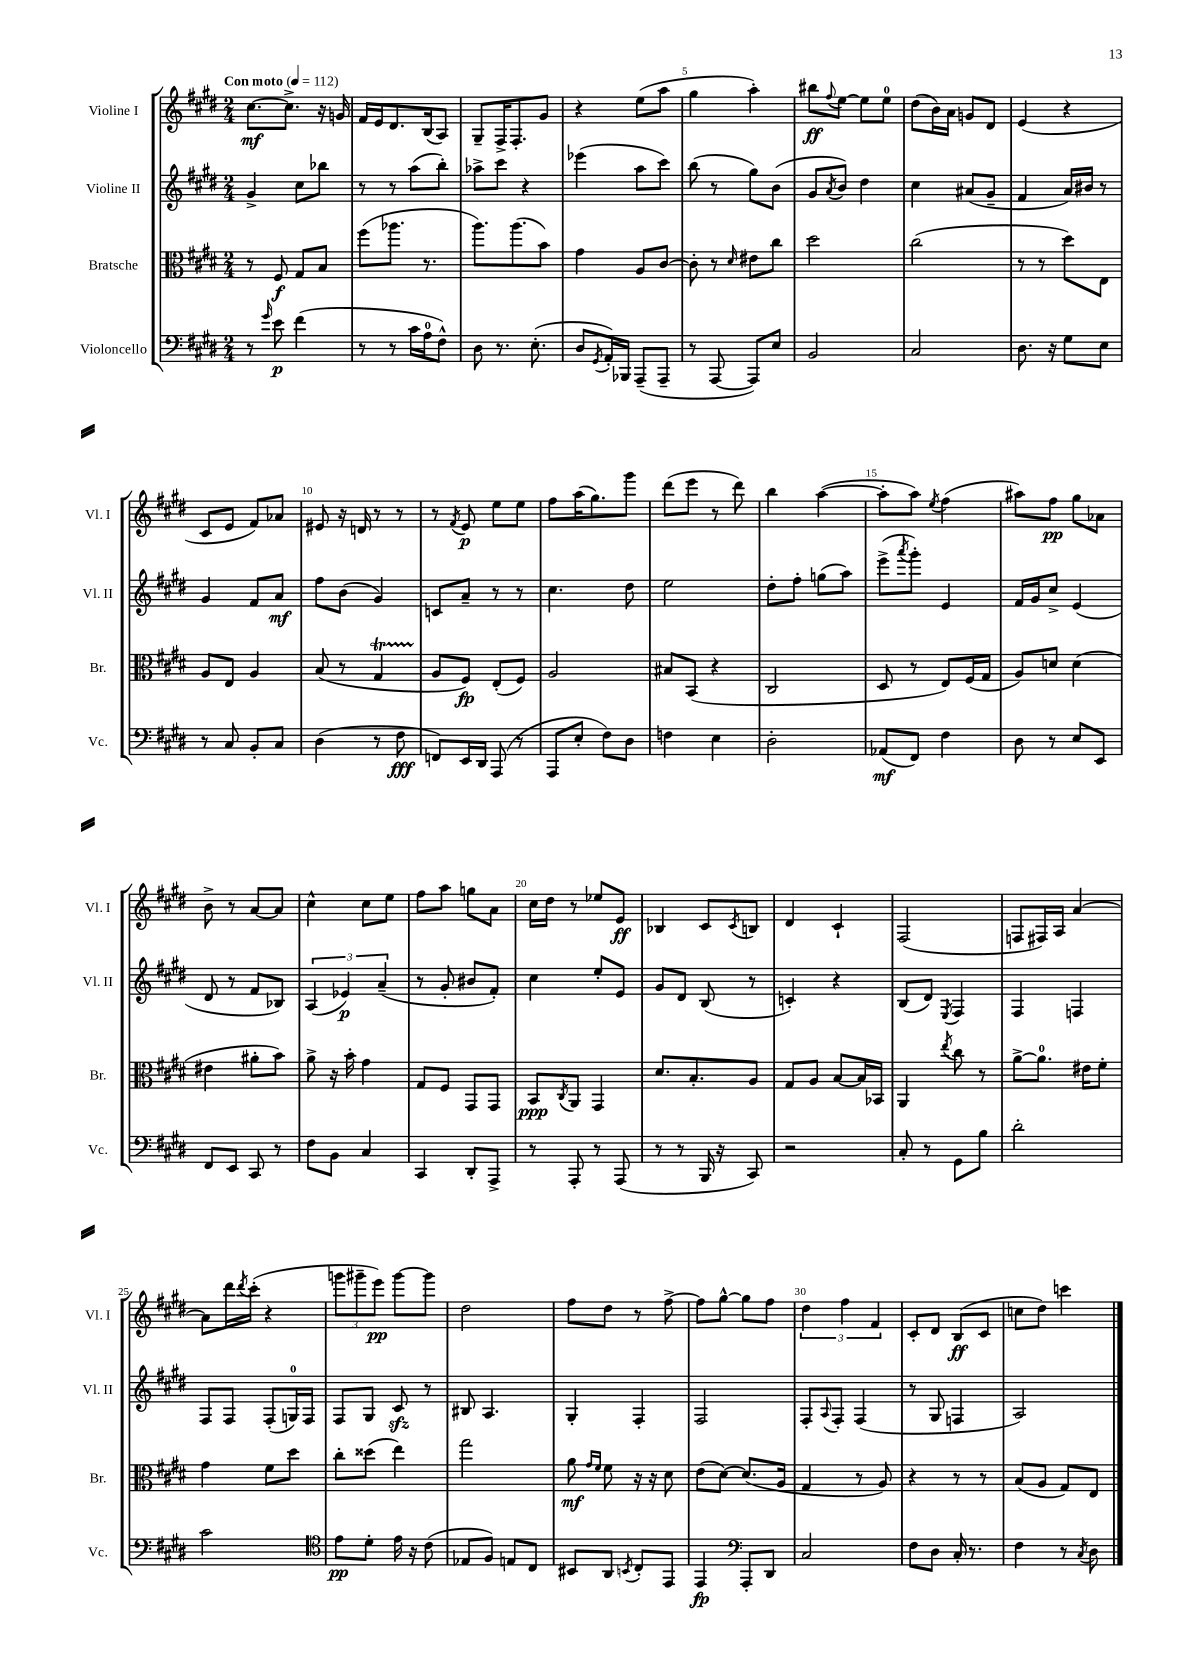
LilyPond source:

<<
\new StaffGroup <<
\new Staff = "s0" \with { instrumentName = "Violine I" shortInstrumentName = "Vl. I" } {
    \clef treble \key e \major \numericTimeSignature \time 2/4 \tempo "Con moto" 4 = 112
    cis''8.~\mf cis''8.-> r16 g'16 |
    fis'16 e'16 dis'8. b16( a8) |
    gis8-- fis16-> fis8.-. gis'8 |
    r4 e''8( a''8 |
    gis''4 a''4-.) |
    bis''8\ff \appoggiatura { fis''8 } e''8~ e''8 e''8-0 |
    dis''8( b'16) a'16 g'8 dis'8 |
    e'4( r4 |
    cis'8 e'8 fis'8) aes'8 |
    eis'8 r16 d'16 r8 r8 |
    r8 \acciaccatura { fis'8 } e'8\p e''8 e''8 |
    fis''8 a''16( gis''8.) gis'''8 |
    dis'''8( e'''8 r8 dis'''8) |
    b''4 a''4~( |
    a''8-. a''8) \acciaccatura { e''8 } fis''4( |
    ais''8) fis''8\pp gis''8 aes'8 |
    b'8-> r8 a'8~ a'8 |
    cis''4-^ cis''8 e''8 |
    fis''8 a''8 g''8 a'8 |
    cis''16 dis''16 r8 ees''8 e'8\ff |
    bes4 cis'8 \acciaccatura { cis'8 } b8 |
    dis'4 cis'4-! |
    fis2( |
    f8 fis16) a16 a'4~ |
    a'8 dis'''16 \acciaccatura { dis'''8 } cis'''16-.( r4 |
    \tuplet 3/2 { g'''8 gis'''8-- e'''8\pp) } gis'''8~ gis'''8 |
    dis''2 |
    fis''8 dis''8 r8 fis''8~-> |
    fis''8 gis''8~-^ gis''8 fis''8 |
    \tuplet 3/2 { dis''4 fis''4 fis'4 } |
    cis'8-. dis'8 b8\ff( cis'8 |
    c''8 dis''8) c'''4 \bar "|." |
}
\new Staff = "s1" \with { instrumentName = "Violine II" shortInstrumentName = "Vl. II" } {
    \clef treble \key e \major \numericTimeSignature \time 2/4
    gis'4-> cis''8 bes''8 |
    r8 r8 a''8( b''8-.) |
    aes''8-> cis'''8 r4 |
    ees'''4( a''8 cis'''8) |
    b''8( r8 gis''8) b'8( |
    gis'8 \acciaccatura { a'8 } b'8) dis''4 |
    cis''4 ais'8( gis'8-- |
    fis'4 a'16) bis'16 r8 |
    gis'4 fis'8 a'8\mf |
    fis''8 b'8( gis'4) |
    c'8 a'8-- r8 r8 |
    cis''4. dis''8 |
    e''2 |
    dis''8-. fis''8-. g''8( a''8) |
    e'''8->( \acciaccatura { a'''8 } gis'''8-.) e'4 |
    fis'16 gis'16 cis''8-> e'4( |
    dis'8 r8 fis'8 bes8) |
    \tuplet 3/2 { a4( ees'4\p) a'4--( } |
    r8 gis'8-. bis'8 fis'8-.) |
    cis''4 e''8-. e'8 |
    gis'8 dis'8 b8( r8 |
    c'4-.) r4 |
    b8( dis'8) \acciaccatura { e8 } fis4 |
    fis4 f4 |
    fis8 fis8 fis8-.( g16-0) fis16 |
    fis8 gis8 cis'8\sfz r8 |
    bis8 a4. |
    gis4-. fis4-. |
    fis2 |
    fis8-. \appoggiatura { a8 } fis8-. fis4( |
    r8 gis8 f4 |
    a2) \bar "|." |
}
\new Staff = "s2" \with { instrumentName = "Bratsche" shortInstrumentName = "Br." } {
    \clef alto \key e \major \numericTimeSignature \time 2/4
    r8 fis8\f gis8 b8 |
    fis''8( aes''8. r8. |
    a''8.) a''8.( b'8) |
    gis'4 a8 cis'8~ |
    cis'8-. r8 \grace { dis'16 } eis'8 cis''8 |
    dis''2 |
    cis''2( |
    r8 r8 dis''8) e8 |
    a8 e8 a4 |
    b8( r8 gis4\startTrillSpan |
    a8\stopTrillSpan fis8\fp) e8-.( fis8) |
    a2 |
    bis8 b,8( r4 |
    cis2 |
    dis8 r8 e8) fis16( gis16 |
    a8) d'8 d'4( |
    eis'4 ais'8-. b'8) |
    a'8-> r16 b'16-. gis'4 |
    gis8 fis8 gis,8 gis,8 |
    b,8\ppp \acciaccatura { cis8 } a,8 gis,4 |
    dis'8. b8.-. a8 |
    gis8 a8 b8~ b16 bes,16 |
    a,4 \acciaccatura { e''8 } cis''8 r8 |
    a'8~-> a'8.-0 eis'16 fis'8-. |
    gis'4 fis'8 dis''8 |
    cis''8-. disis''8( e''4) |
    gis''2 |
    a'8\mf \grace { gis'16 fis'16 } fis'8 r16 r16 dis'8 |
    e'8( dis'8~) dis'8.( a16 |
    gis4 r8 a8) |
    r4 r8 r8 |
    b8( a8 gis8) e8 \bar "|." |
}
\new Staff = "s3" \with { instrumentName = "Violoncello" shortInstrumentName = "Vc." } {
    \clef bass \key e \major \numericTimeSignature \time 2/4
    r8 \grace { gis'16 } e'8\p fis'4( |
    r8 r8 cis'16 a16-0 fis8-^) |
    dis8 r8. e8.-.( |
    dis8 \acciaccatura { gis,8 } a,16-.) bes,,16 a,,8--( a,,8-- |
    r8 a,,8~ a,,8) e8 |
    b,2 |
    cis2 |
    dis8. r16 gis8 e8 |
    r8 cis8 b,8-. cis8 |
    dis4( r8 fis8\fff |
    f,8) e,16 dis,16 a,,8( r8 |
    a,,8 e8-. fis8) dis8 |
    f4 e4 |
    dis2-. |
    aes,8\mf( fis,8) fis4 |
    dis8 r8 e8 e,8 |
    fis,8 e,8 cis,8 r8 |
    fis8 b,8 cis4 |
    cis,4 dis,8-. a,,8-> |
    r8 a,,8-. r8 a,,8( |
    r8 r8 b,,16 r16 cis,8) |
    r2 |
    cis8-. r8 gis,8 b8 |
    dis'2-. |
    cis'2 |
    \clef tenor e'8\pp dis'8-. e'16 r16 cis'8( |
    ees8 fis8) e8 cis8 |
    bis,8 a,8 \acciaccatura { b,8 } cis8-. e,8 |
    e,4\fp \clef bass a,,8-. dis,8 |
    cis2 |
    fis8 dis8 cis16-. r8. |
    fis4 r8 \acciaccatura { cis8 } dis8 \bar "|." |
}
>>
>>
\layout { \context { \Score \override BarNumber.break-visibility = ##(#f #t #t) barNumberVisibility = #(every-nth-bar-number-visible 5) } }
